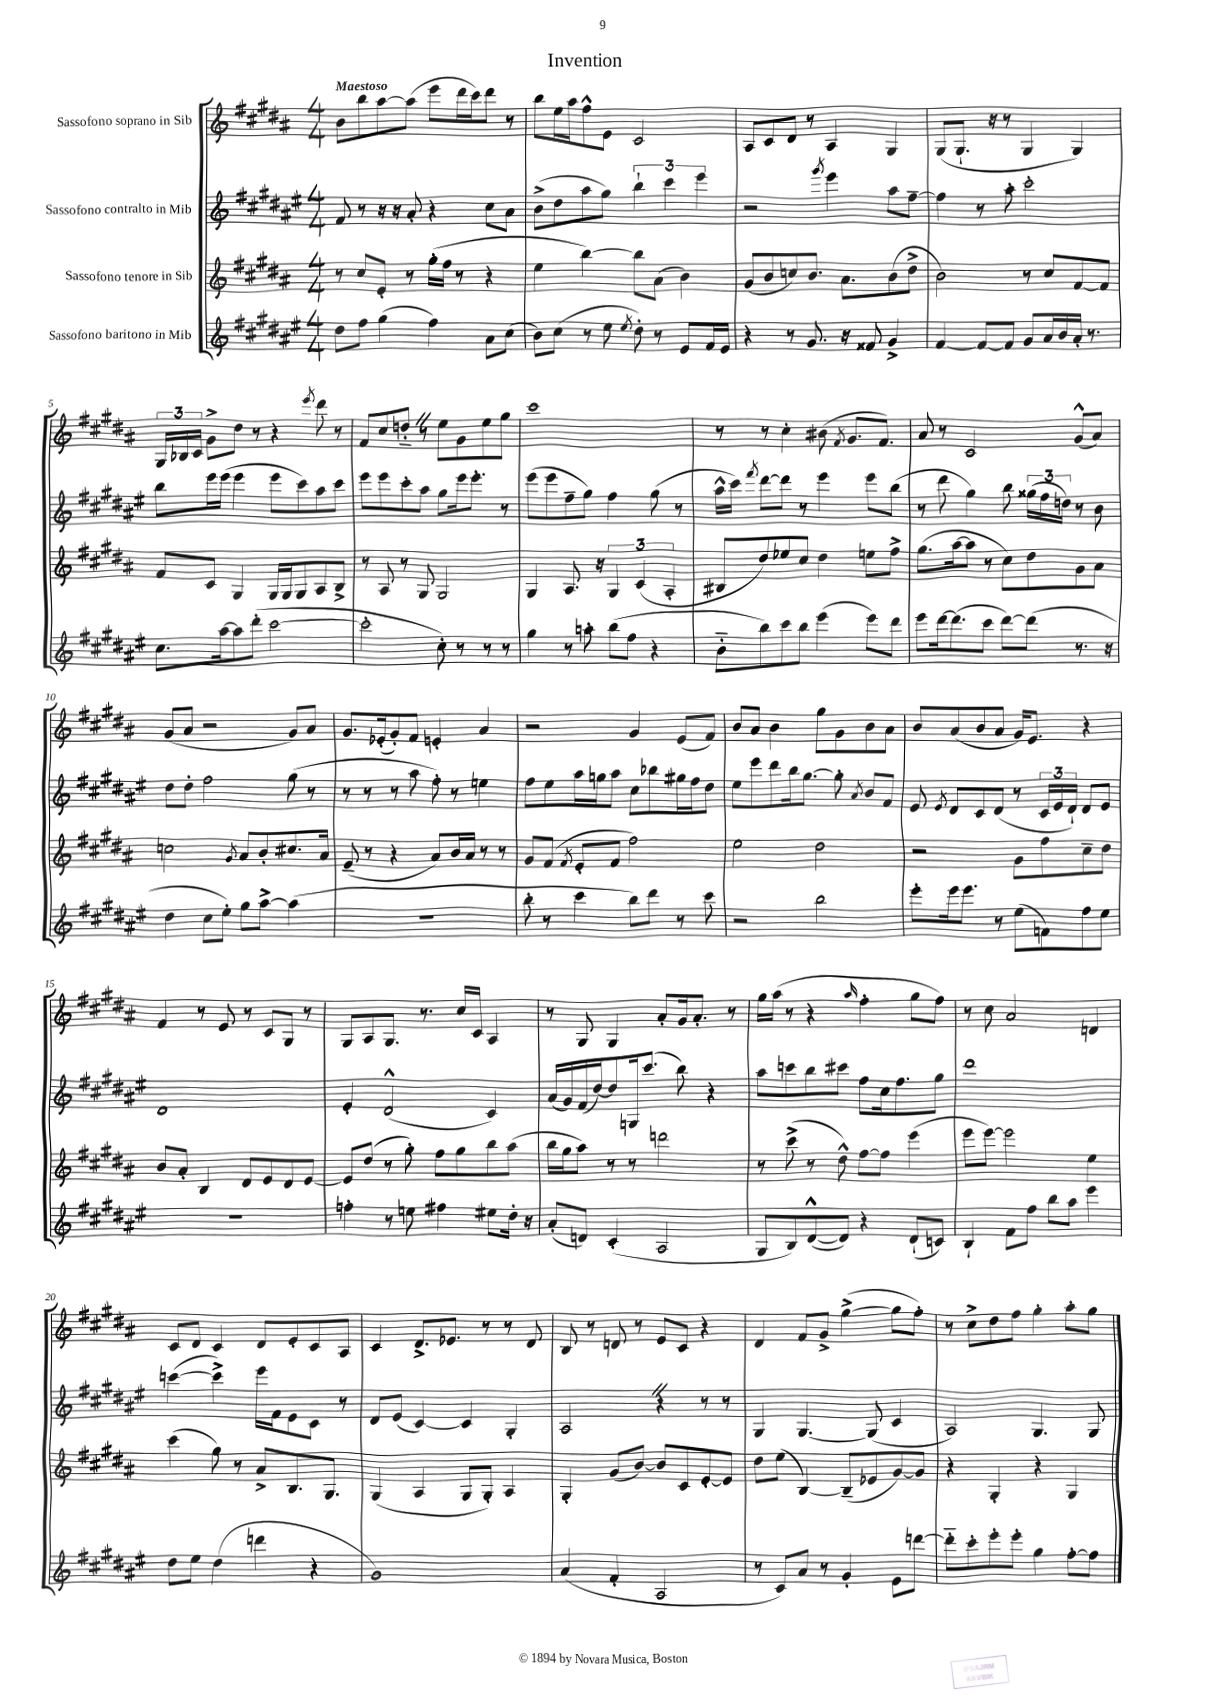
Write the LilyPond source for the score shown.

\header { title = "Invention" }
<<
\new StaffGroup <<
\new Staff = "s0" \with { instrumentName = "Sassofono soprano in Sib" } {
    \clef treble \key b \major \numericTimeSignature \time 4/4 \tempo "Maestoso"
    \autoBeamOff b'8[ b''8 ais''8~ ais''8]( e'''8[ dis'''16 cis'''16) dis'''8] r8 |
    b''8[ e''16 ais''16 fis''8-^ e'8] cis'2 |
    ais8[ cis'8 dis'8] r8 ais4 gis4 |
    gis8[( gis8.]-! r16 r8 gis4 gis4) |
    \tuplet 3/2 { gis16[ bes16 cis'16] } gis'8[-> dis''8] r8 r4 \acciaccatura { e'''8 } dis'''8 r8 |
    fis'8[ cis''8 d''8]-_ \once \override BreathingSign.text = \markup { \musicglyph "scripts.caesura.straight" } \breathe r8 e''8[ gis'8 e''8 gis''8] |
    cis'''1 |
    r8 r8 cis''4-. bis'8( \acciaccatura { fis'8 } gis'8.[ fis'8.]) |
    ais'8 r8 cis'2 gis'8[-^( ais'8]) |
    gis'8[( ais'8] r2 gis'8[) ais'8] |
    gis'8.[ ees'16-.( gis'8-.) fis'8] e'4-. ais'4 |
    r2 gis'4 e'8[( fis'8]) |
    b'8[ ais'8] b'4 gis''8[ gis'8 b'8 ais'8] |
    b'8[ ais'8( b'8 ais'8] gis'16[) e'8.] r4 |
    fis'4 r8 e'8 r8 cis'8[ gis8] r8 |
    gis8[ ais8 gis8.] r8. cis''16[ cis'16] ais4 |
    r8 gis8 gis4 ais'8[-. gis'16 ais'8.]-. r8 |
    gis''16[ ais''16]( r8 r4 \grace { ais''16 } fis''4-. gis''8[ fis''8]) |
    r8 cis''8 ais'2 d'4 |
    cis'8[ dis'8] cis'4 dis'8[ e'8-. cis'8 ais8] |
    cis'4 dis'8.[-> ees'8.] r8 r8 dis'8 |
    b8 r8 d'8 r8 e'8[ cis'8] r4 |
    dis'4 fis'8[ gis'8]-> gis''4~->( gis''8[ fis''8]-.) |
    r8 cis''8[-> dis''8 fis''8] gis''4-. ais''8[-. gis''8] \bar "|." |
}
\new Staff = "s1" \with { instrumentName = "Sassofono contralto in Mib" } {
    \clef treble \key fis \major \numericTimeSignature \time 4/4
    \autoBeamOff fis'8 r8 r16 r16 ais'8-. r4 cis''8[ ais'8] |
    b'8[->( dis''8 ais''8 gis''8]) \tuplet 3/2 { b''4-! cis'''4 eis'''4 } |
    r2 \acciaccatura { gis'''8 } eis'''4 ais''8[ fis''8]~-- |
    fis''4 r8 ais''8-. cis'''2-. |
    b''8[ eis'''16 eis'''16]( eis'''4 eis'''8[ cis'''8) ais''8 cis'''8] |
    eis'''8[ eis'''8 cis'''8-. ais''8] gis''8[ eis'''16 eis'''8.]-. r8 |
    eis'''8[( eis'''8 fis''8-- gis''8]) fis''4 gis''8( r8 |
    ais''16[-^ cis'''16]) \acciaccatura { fis'''8 } dis'''8[~ dis'''8] r8 eis'''4 eis'''8[ b''8]( |
    r8 dis'''8 gis''4) b''8 \tuplet 3/2 { gisis''16[( fis''16 d''16]) } r8 b'8 |
    dis''8[ dis''8]-. fis''2 gis''8( r8 |
    r8 r8 r8 ais''8 fis''8-.) r8 e''4 |
    fis''8[ eis''8 ais''16 g''16 ais''8] cis''8[ bes''8 gis''16 fis''16 dis''8] |
    eis''8[ eis'''8 dis'''8 b''16 gis''8.]~ gis''8-. \acciaccatura { ais'8 } b'8[ fis'8] |
    eis'8 \acciaccatura { eis'8 } dis'8[ cis'8 dis'8]( r8 \tuplet 3/2 { cis'16[ eis'16 dis'16]-!) } dis'8[ eis'8] |
    dis'1 |
    eis'4-. dis'2-^( cis'4) |
    ais'16[( gis'16) fis'16( dis''16~) dis''8 g16 cis'''8.]( b''8) r4 |
    ais''8[ c'''8 b''8 cis'''8] fis''8[ cis''16 fis''8. gis''8] |
    dis'''1 |
    c'''4~( c'''4->) eis'''16[ fis'16 eis'8 cis'8] r8 |
    dis'8[ eis'8]( cis'4~) cis'4 gis4-. |
    ais2 \once \override BreathingSign.text = \markup { \musicglyph "scripts.caesura.straight" } \breathe r4 r8 r8 |
    gis4 gis4.~ gis8( cis'4 |
    ais2) gis4. gis8 \bar "|." |
}
\new Staff = "s2" \with { instrumentName = "Sassofono tenore in Sib" } {
    \clef treble \key b \major \numericTimeSignature \time 4/4
    \autoBeamOff r8 cis''8[ e'8]-. r8 gis''16[-.( fis''16] r8 r4 |
    e''4 b''4~) b''8[ ais'8]( b'4) |
    gis'8[( b'8 c''8) b'8.] ais'8.[ b'8( dis''8]-> |
    b'2) r8 cis''8[ fis'8~ fis'8] |
    fis'8[ cis'8] gis4 gis16[ gis16 gis8 ais8 b8]-> |
    r8 ais8 r8 gis8 gis2 |
    gis4 ais8. r16 \tuplet 3/2 { gis4 cis'4( ais4-. } |
    bis8[ dis''8) ees''8 cis''8] dis''4 e''8[ fis''8]-> |
    gis''8.[( ais''16~ ais''8] r8 cis''8[) dis''8 gis'8 ais'8] |
    c''2 \acciaccatura { gis'8 } ais'8[ b'8-. cis''8. ais'16] |
    e'8--( r8 r4 ais'8[) b'16 ais'16] r8 r8 |
    gis'8[ fis'8]( \acciaccatura { fis'8 } e'8[-. fis'8] fis''2) |
    e''2 dis''2 |
    r2 gis'8[ fis''8 cis''8-- dis''8] |
    b'8[ ais'8]-. b4 dis'8[ e'8 dis'8 e'8]~ |
    e'8[ dis''8]( r8 gis''8-.) fis''8[ gis''8 b''8 ais''8]( |
    b''16[ gis''16 ais''8]) r8 r8 d'''2 |
    r8 cis'''8->( r8 dis''8-^) fis''8[~ fis''8] e'''4( |
    e'''8[ e'''8]~) e'''2 e''4 |
    cis'''4( gis''8) r8 ais'8[-> b8. gis8.] |
    gis4( ais4 gis8[ gis8]-.) ais4 |
    gis4-. gis'8[( b'8]~) b'8[ cis'8 e'8~-. e'8] |
    dis''8[ e''8]( b4~) b8[--( ees'8 gis'8~) gis'8] |
    r4 gis4-. r4 gis4 \bar "|." |
}
\new Staff = "s3" \with { instrumentName = "Sassofono baritono in Mib" } {
    \clef treble \key fis \major \numericTimeSignature \time 4/4
    \autoBeamOff dis''8[ fis''8] gis''4( fis''4) ais'8[ cis''8]( |
    b'8[) cis''8]( r8 eis''8 \acciaccatura { eis''8 } dis''8-.) r8 eis'8[ fis'16 eis'16] |
    r4 r8 gis'8. r16 fisis'8 gis'4-> |
    fis'4~ fis'8[~ fis'8] gis'8[ ais'16 b'16 ais'16]-. r8. |
    cis''8.[ ais''16~ ais''8 dis'''8]-.( cis'''2~ |
    cis'''2-. cis''8-.) r8 r8 r8 |
    gis''4 r8 a''8-. b''8[( fis''8] r4 |
    b'8[-_ b''8) cis'''8 b''8] eis'''4( eis'''8[) dis'''8] |
    eis'''8[ dis'''16~ dis'''8.( cis'''8] dis'''8[~) dis'''8]( r8. r16 |
    dis''4 cis''8[ eis''8]-.) gis''8[ ais''8]~-> ais''4( |
    R1 |
    b''8-. r8 cis'''4 b''8[) dis'''8] r8 cis'''8 |
    r2 b''2 |
    eis'''8[-. eis'''16 eis'''8.] r8 eis''8[( f'8) fis''8 eis''8] |
    R1 |
    f''4-. r8 e''8 fis''4 eis''8[ dis''16]-. r16 |
    ais'8[-.( d'8]) cis'4-.( ais2 |
    gis8[ b8) dis'8~-^( dis'8]) r4 dis'8[-!( c'8]) |
    b4-! fis'8[ fis''8] b''8[ ais''8] eis'''4 |
    dis''8[ eis''8] dis''4( d'''4 r4 |
    gis'1) |
    ais'4( fis'4-. ais2 |
    r8 cis'8[) ais'8] r8 gis'4-. eis'8[ d'''8]~ |
    d'''8[-_ cis'''8-. eis'''8-. eis'''8]-. gis''4 fis''8[~-. fis''8] \bar "|." |
}
>>
>>
